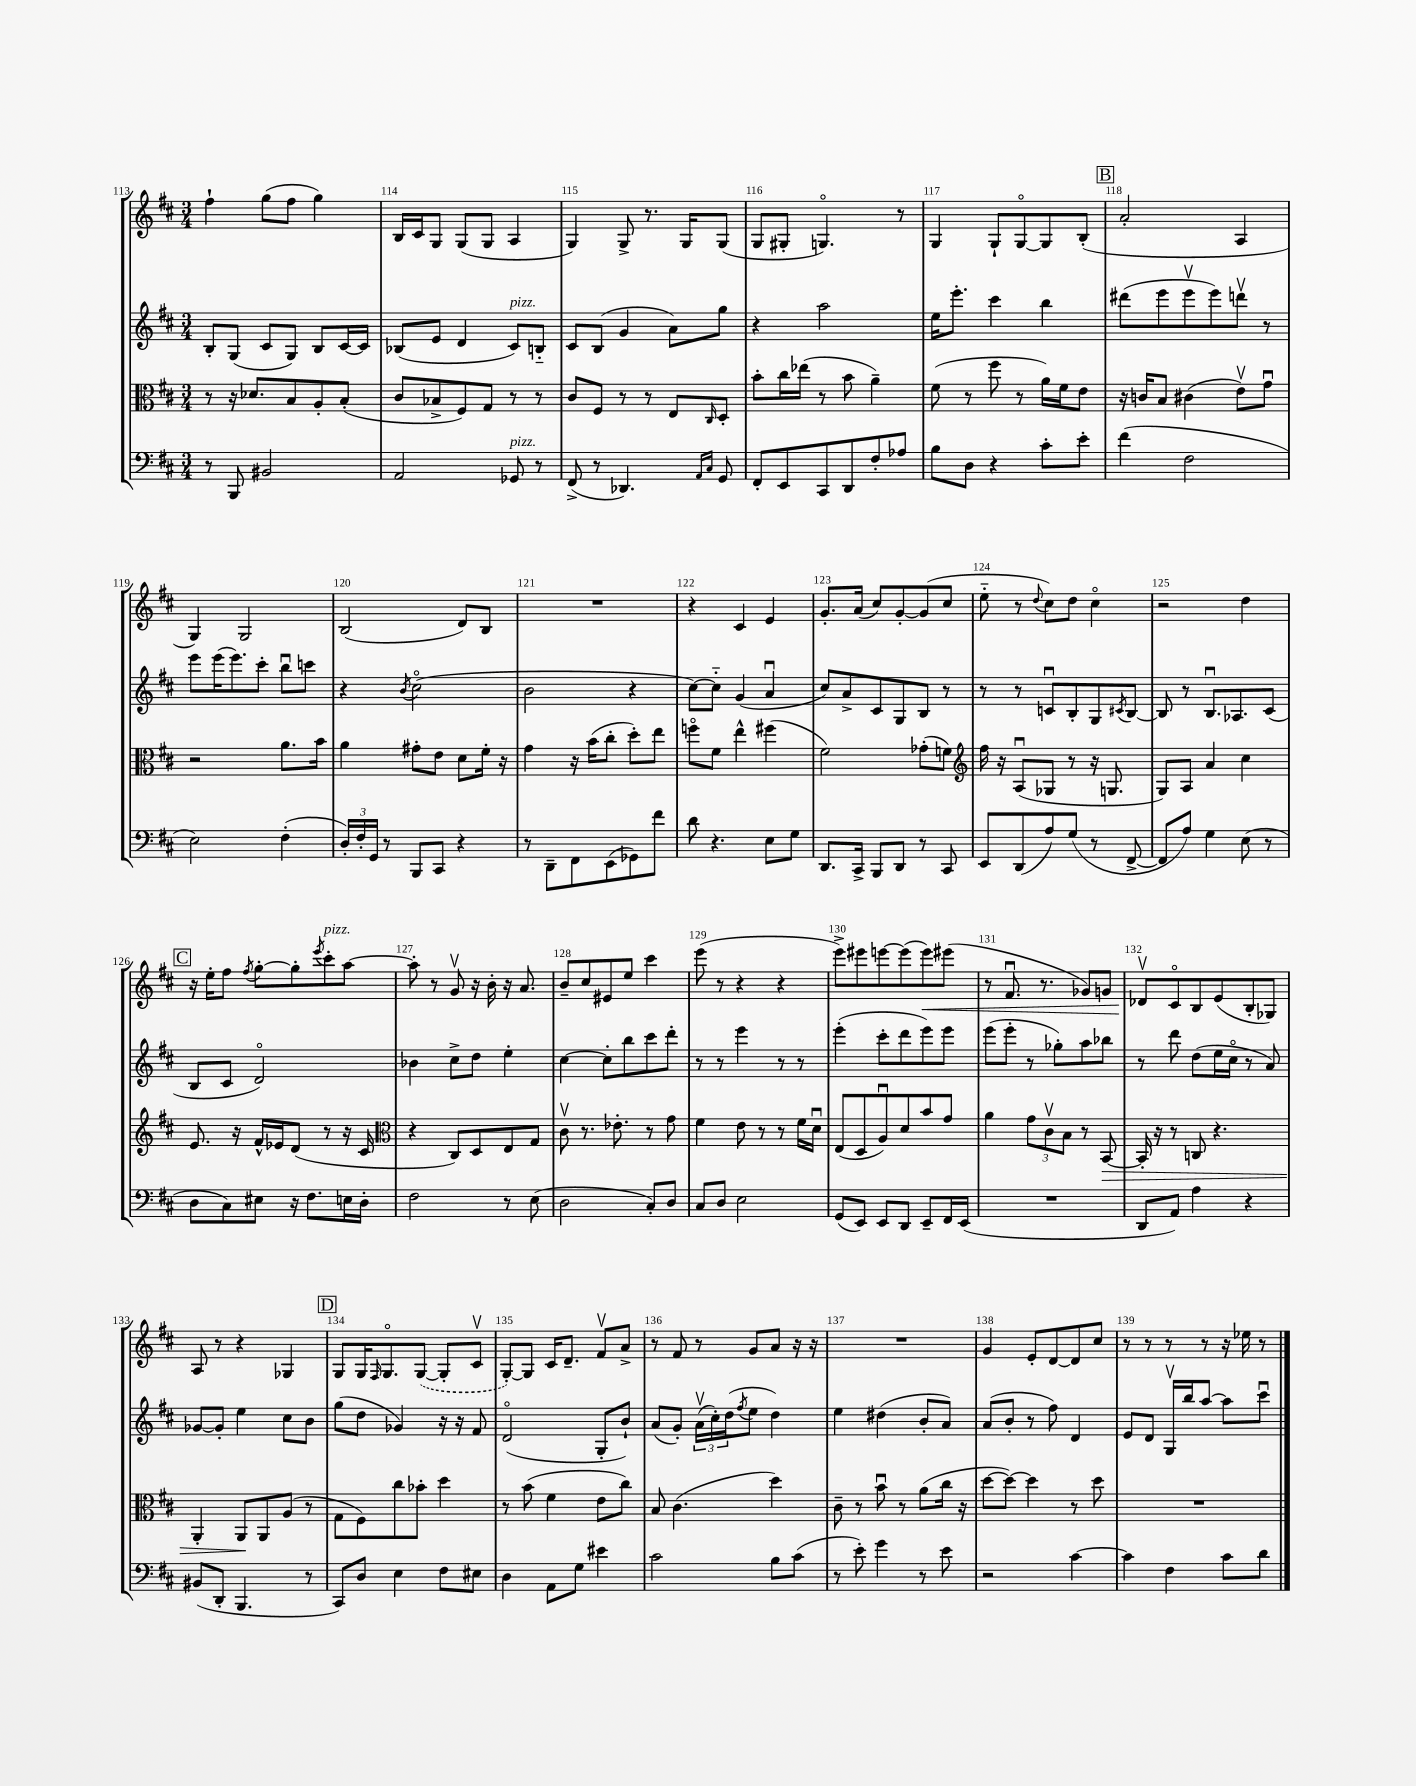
<<
\new StaffGroup <<
\new Staff = "s0" {
    \clef treble \key d \major \numericTimeSignature \time 3/4
    fis''4-! g''8( fis''8 g''4) |
    b16 cis'16 g8 g8( g8 a4 |
    g4) g8-> r8. g16 g8( |
    g8 gis8-. g4.\flageolet) r8 |
    g4 g8-! g8~\flageolet g8 b8-.( |
    \mark \markup { \box "B" } a'2-. a4 |
    g4) g2 |
    b2( d'8) b8 |
    R2. |
    r4 cis'4 e'4 |
    g'8.-. a'16( cis''8) g'8~-. g'8( cis''8 |
    e''8-_ r8 \appoggiatura { d''8 } cis''8) d''8 cis''4\flageolet |
    r2 d''4 |
    \mark \markup { \box "C" } r16 e''16-. fis''8 \acciaccatura { fis''8 } g''8~-. g''8-. \acciaccatura { e'''8 } cis'''8-.^\markup { \italic "pizz." } a''8~ |
    a''8-. r8 g'8\upbow r16 b'16-. r16 a'8. |
    b'8-- cis''8 eis'8 e''8 cis'''4 |
    e'''8( r8 r4 r4 |
    e'''8->) eis'''8 e'''8~ e'''8( e'''8\<) eis'''8( |
    r8 fis'8.\downbow r8. ges'8) g'8 |
    des'8\upbow\! cis'8\flageolet b8 e'8( b8-. ges8) |
    a8 r8 r4 ges4 |
    \mark \markup { \box "D" } g8 g16 \grace { fis16 } g8.\flageolet \once \slurDashed g8~( g8-. cis'8\upbow |
    g8~-.) g8 cis'16 d'8.-- fis'8\upbow a'8-> |
    r8 fis'8 r8 g'8 a'8 r16 r16 |
    R2. |
    g'4 e'8-. d'8~ d'8 cis''8 |
    r8 r8 r8 r8 r16 ees''16 r8 \bar "|." |
}
\new Staff = "s1" {
    \clef treble \key d \major \numericTimeSignature \time 3/4
    b8-. g8( cis'8 g8) b8 cis'16~ cis'16 |
    bes8( e'8 d'4 cis'8^\markup { \italic "pizz." }) b8-_ |
    cis'8 b8( g'4 a'8) g''8 |
    r4 a''2 |
    e''16 e'''8.-. cis'''4 b''4 |
    \mark \markup { \box "B" } dis'''8( e'''8 e'''8\upbow e'''8) d'''8\upbow r8 |
    e'''8 e'''16( e'''8.) cis'''8-. b''8\downbow c'''8 |
    r4 \acciaccatura { b'8 } cis''2\flageolet( |
    b'2 r4 |
    cis''8~) cis''8-_ g'4( a'4\downbow |
    cis''8) a'8-> cis'8 g8 b8 r8 |
    r8 r8 c'8\downbow b8-. g8 \acciaccatura { cis'8 } b8~ |
    b8 r8 b8.\downbow aes8. cis'8( |
    \mark \markup { \box "C" } b8 cis'8 d'2\flageolet) |
    bes'4 cis''8-> d''8 e''4-. |
    cis''4~ cis''8-. b''8 cis'''8 d'''8-. |
    r8 r8 e'''4 r8 r8 |
    e'''4-.( cis'''8-. d'''8 e'''8) e'''8 |
    e'''8( e'''8-. r8 ges''8-.) a''8 bes''8 |
    r8 d'''8 d''8( e''16 cis''16\flageolet r8 a'8) |
    ges'8~ ges'8-. e''4 cis''8 b'8 |
    \mark \markup { \box "D" } g''8( d''8 ges'4) r16 r16 fis'8 |
    d'2\flageolet( g8-. b'8-!) |
    a'8( g'8-.) \tuplet 3/2 { a'16\upbow( cis''16-.) d''16( } \acciaccatura { fis''8 } e''8 d''4) |
    e''4 dis''4( b'8-. a'8) |
    a'8( b'8-. r8 fis''8) d'4 |
    e'8 d'8 g16\upbow b''16 a''8~ a''8 cis'''8\downbow \bar "|." |
}
\new Staff = "s2" {
    \clef alto \key d \major \numericTimeSignature \time 3/4
    r8 r16 des'8. b8 a8-. b8-.( |
    cis'8 bes8-> fis8) g8 r8 r8 |
    cis'8 fis8 r8 r8 e8 \grace { cis16 } d8-. |
    b'8-. cis''16 ees''16( r8 b'8 a'4--) |
    fis'8( r8 fis''8 r8 a'16) fis'16 e'8 |
    \mark \markup { \box "B" } r16 c'16 b8 cis'4( e'8\upbow) g'8\downbow |
    r2 a'8. b'16 |
    a'4 gis'8-. e'8 d'8 fis'16-. r16 |
    g'4 r16 b'16( cis''8-. d''8-.) e''8 |
    f''8\flageolet fis'8 e''4-^ fis''4( |
    fis'2) ges'8-.( f'8) |
    \clef treble fis''16 r16 a8\downbow( ges8 r8 r16 g8. |
    g8) a8 a'4 cis''4 |
    \mark \markup { \box "C" } e'8. r16 fis'16-^ ees'16 d'8( r8 r16 cis'16 |
    \clef alto r4 cis8) d8 e8 g8 |
    cis'8\upbow r8. ees'8.-. r8 g'8 |
    fis'4 e'8 r8 r8 fis'16 d'16\downbow |
    e8( d8 a8\downbow) d'8 b'8 g'8 |
    a'4 \tuplet 3/2 { g'8 cis'8\upbow b8 } r8 b,8~\> |
    b,16-. r16 r8 c8 r4. |
    a,4-. a,8\! a,8 a8( r8 |
    \mark \markup { \box "D" } g8 fis8) cis''8 bes'8-. d''4 |
    r8 b'8( fis'4 e'8 cis''8) |
    b8 cis'4.( d''4) |
    cis'8-- r8 b'8\downbow r8 a'8( cis''16 r16 |
    d''8~ d''8~) d''4 r8 d''8 |
    R2. \bar "|." |
}
\new Staff = "s3" {
    \clef bass \key d \major \numericTimeSignature \time 3/4
    r8 b,,8 bis,2 |
    a,2 ges,8^\markup { \italic "pizz." } r8 |
    fis,8->( r8 des,4.) \grace { a,16 cis16 } g,8 |
    fis,8-. e,8 cis,8 d,8 fis8-. aes8 |
    b8 d8 r4 cis'8-. e'8-. |
    \mark \markup { \box "B" } fis'4( fis2 |
    e2) fis4-.( |
    \tuplet 3/2 { d16-.) fis16-. g,16 } r8 b,,8 cis,8 r4 |
    r8 d,8-- fis,8 e,8( ges,8) fis'8 |
    d'8 r4. e8 g8 |
    d,8. cis,16-> b,,8 d,8 r8 cis,8 |
    e,8 d,8( a8) g8( r8 fis,8~-> |
    fis,8 a8) g4 e8( r8 |
    \mark \markup { \box "C" } d8 cis8) eis8 r16 fis8. e16 d16-. |
    fis2 r8 e8( |
    d2 cis8-.) d8 |
    cis8 d8 e2 |
    g,8( e,8) e,8 d,8 e,8-- fis,16 e,16( |
    R2. |
    d,8 a,8) a4 r4 |
    bis,8( d,8-. b,,4. r8 |
    \mark \markup { \box "D" } cis,8) d8 e4 fis8 eis8 |
    d4 a,8 g8 eis'4 |
    cis'2 b8 cis'8( |
    r8 e'8-.) g'4 r8 e'8 |
    r2 cis'4~ |
    cis'4 fis4 cis'8 d'8 \bar "|." |
}
>>
>>
\layout { \context { \Score currentBarNumber = #113 \override BarNumber.break-visibility = ##(#f #t #t) barNumberVisibility = #all-bar-numbers-visible } }
